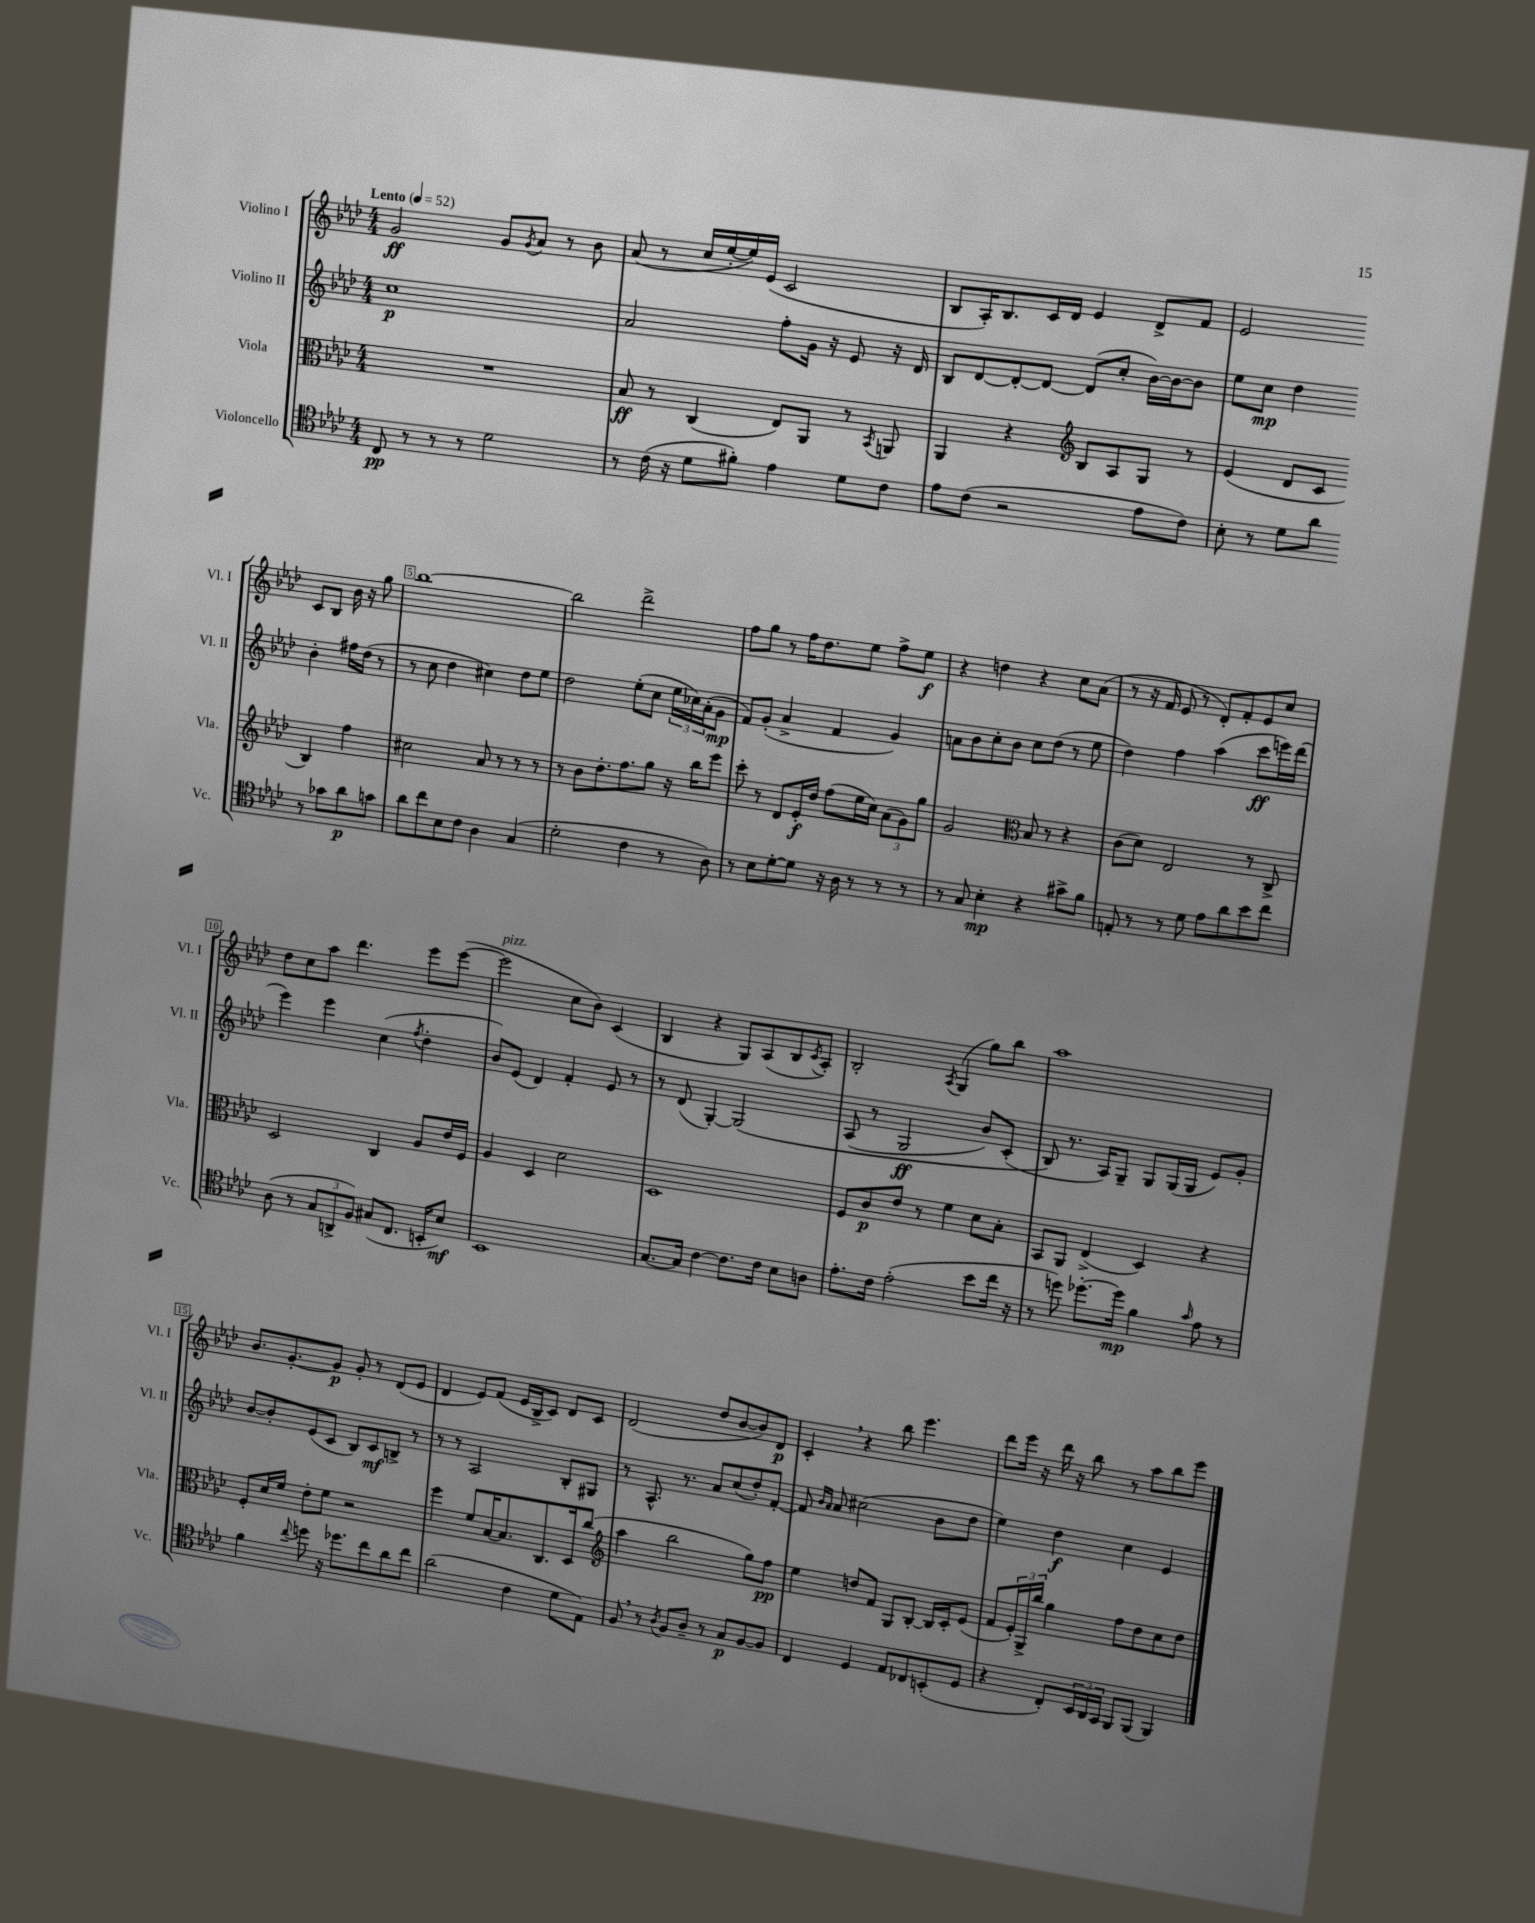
<<
\new StaffGroup <<
\new Staff = "s0" \with { instrumentName = "Violino I" shortInstrumentName = "Vl. I" } {
    \clef treble \key aes \major \numericTimeSignature \time 4/4 \tempo "Lento" 4 = 52
    g'2\ff g'8 \acciaccatura { g'8 } aes'8 r8 bes'8 |
    aes'8( r8 c''16 ees''16~-. ees''16) ees'16( c'2 |
    bes8 aes16-.) bes8. c'16 des'16 ees'4 des'8-> f'8 |
    ees'2 c'8 bes8 bes'16 r16 g''8 |
    bes''1~ |
    bes''2 des'''2-> |
    f''8 g''8 r8 f''16 des''8. ees''8 f''8-> ees''8\f |
    r4 d''4 r4 c''8 aes'8( |
    r8 r16 f'16 ees'8 r8 des'8-.) f'8-. ees'8 c''8 |
    des''8 c''8 aes''8 des'''4. ees'''8 ees'''8~( |
    ees'''2^\markup { \italic "pizz." } c''8 bes'8) c'4( |
    bes4 r4 g8) aes8( bes8 \acciaccatura { c'8 } aes8-.) |
    bes2-. \acciaccatura { aes8 } g4( g''8) bes''8 |
    aes''1 |
    bes'8. g'8.~-. g'8\p g'8-. r8 des'8( ees'8 |
    des'4 ees'8) f'8( ees'16 bes16-> c'8) des'8 c'8 |
    des'2( des''8 bes'8~ bes'8) des'8\p |
    c'4-. \breathe r4 bes''8 ees'''4. |
    des'''8 ees'''16 r16 des'''16 r16 bes''8 r8 aes''8 bes''8 ees'''8 \bar "|." |
}
\new Staff = "s1" \with { instrumentName = "Violino II" shortInstrumentName = "Vl. II" } {
    \clef treble \key aes \major \numericTimeSignature \time 4/4
    c''1\p |
    aes'2 f''8-. g'16 r16 ees'8 r16 des'16 |
    bes8 des'8~ des'8~-. des'8~ des'8( c''8-. bes'16~) bes'16~ bes'8 |
    ees''8 c''8\mp des''4 bes'4-. fis''16 des''16( r8 |
    r8 c''8 des''4 cis''4) des''8 ees''8 |
    des''2 ees''8-.( c''8 \tuplet 3/2 { ees''16 ces''16) aes'16-.( } g'8\mp |
    f'8) g'8-.( aes'4-> f'4 g'4) |
    a'8 bes'8 c''8-. bes'8 c''8 des''8( r8 ees''8 |
    des''4) f''4 aes''4( c'''8\ff e'''16) des'''16( |
    ees'''4) ees'''4 c''4( \acciaccatura { f''8 } des''4-. |
    bes'8) ees'8( des'4) f'4-. ees'8 r8 |
    r8 des'8( g4~-.) g2\( |
    aes8( r8 g2\ff bes'8) c'8-.( |
    bes8\) r8. aes16) g8-- g8 g16( g16 ees'8) g'8-. |
    bes'8~ bes'8-. ees'8( c'8 bes8) c'8\mf b8-> r8 |
    r8 r8 aes2 bes8-. gis8 |
    r8 aes8.-^ r8. aes'8 c''8( des''8-.) f'8~-. |
    f'8 \grace { bes'16 aes'16 } aes'8 cis''2( bes'8 des''8 |
    ees''4) des''4\f c''4 ees'4 \bar "|." |
}
\new Staff = "s2" \with { instrumentName = "Viola" shortInstrumentName = "Vla." } {
    \clef alto \key aes \major \numericTimeSignature \time 4/4
    R1 |
    bes8\ff r8 c4( ees8) aes,8 r8 \acciaccatura { bes,8 } a,8 |
    aes,4 r4 \clef treble bes8 aes8 g8 r8 |
    ees'4( des'8 c'8 bes4) f''4 |
    cis''2 aes'8 r8 r8 r8 |
    r8 bes'8 des''8.-. f''8. g''8 r16 bes''16 ees'''8 |
    c'''8-. r8 des'8 ees'16-.\f des''16 f''8( ees''16 c''16) \tuplet 3/2 { aes'8( g'8) g''8 } |
    g'2 \clef alto bes8 r8 r4 |
    c'8( des'8) ees2 r8 c8-> |
    des2 c4 aes8 ees'16 f16 |
    aes4 des4 des'2 |
    des1 |
    f8 c'8\p ees'8 r8 f'4 des'8 bes8-. |
    bes,8 aes,8 ees4->( des4) r4 |
    f8-. des'16 f'16 ees'8-. f'8 r2 |
    f''4 f'8 bes16~ bes8. c8. des16 c''8( |
    \clef treble aes''4 bes''2 g''8) f''8\pp |
    ees''4 d''8 f'8 g8 bes8~-. bes16 c'16-. ees'8( |
    f'8 \tuplet 3/2 { ees'16-.) g16-> bes''16 } g''4 f''8 des''8 c''8 des''8 \bar "|." |
}
\new Staff = "s3" \with { instrumentName = "Violoncello" shortInstrumentName = "Vc." } {
    \clef tenor \key aes \major \numericTimeSignature \time 4/4
    c8\pp r8 r8 r8 des'2 |
    r8 c'16( r16 des'8 fis'8-.) ees'4 des'8 c'8 |
    ees'8 c'8( r2 ees'8 c'8) |
    bes8-. r8 des'8 aes'8 r8 ges'8 aes'8\p g'8 |
    aes'8 c''8 bes8 c'8 aes4 g4( |
    des'2-. c'4 r8 aes8) |
    r8 bes8 des'8~-. des'8 r16 aes16 r8 r8 r8 |
    r8 g8 bes4-.\mp r4 gis'8-> f'8 |
    e8-. r8 r8 des'8 ees'8 aes'8 bes'8 c''8 |
    aes8( r8 \tuplet 3/2 { g8 a,8-> f8) } gis8( c8. b,16-. bes8\mf) |
    bes,1 |
    g8.~ g16 c'4~ c'8. c'16 bes8 a8 |
    ees'8.-. c'16 ees'2-.( bes'8 c''16 r16 |
    r8 d''8) des''8.~-. des''16\mp f'4 \grace { g'16 } ees'8 r8 |
    f'4 \appoggiatura { c''8 } d''8 r16 des''8. c''8 aes'8 c''8 |
    aes'2( c'4 des'8 ees8) |
    f8 \breathe r8 \acciaccatura { aes8 } f8 aes8-- r8 g8\p f8~ f8 |
    c4 des4 ees8 ces8 b,8-.( des8 |
    r4 c8-.) \tuplet 3/2 { bes,16 aes,16 g,16 } f,8 f,8( f,4) \bar "|." |
}
>>
>>
\layout { \context { \Score \override BarNumber.break-visibility = ##(#f #t #t) barNumberVisibility = #(every-nth-bar-number-visible 5) \override BarNumber.stencil = #(make-stencil-boxer 0.1 0.3 ly:text-interface::print) } }
